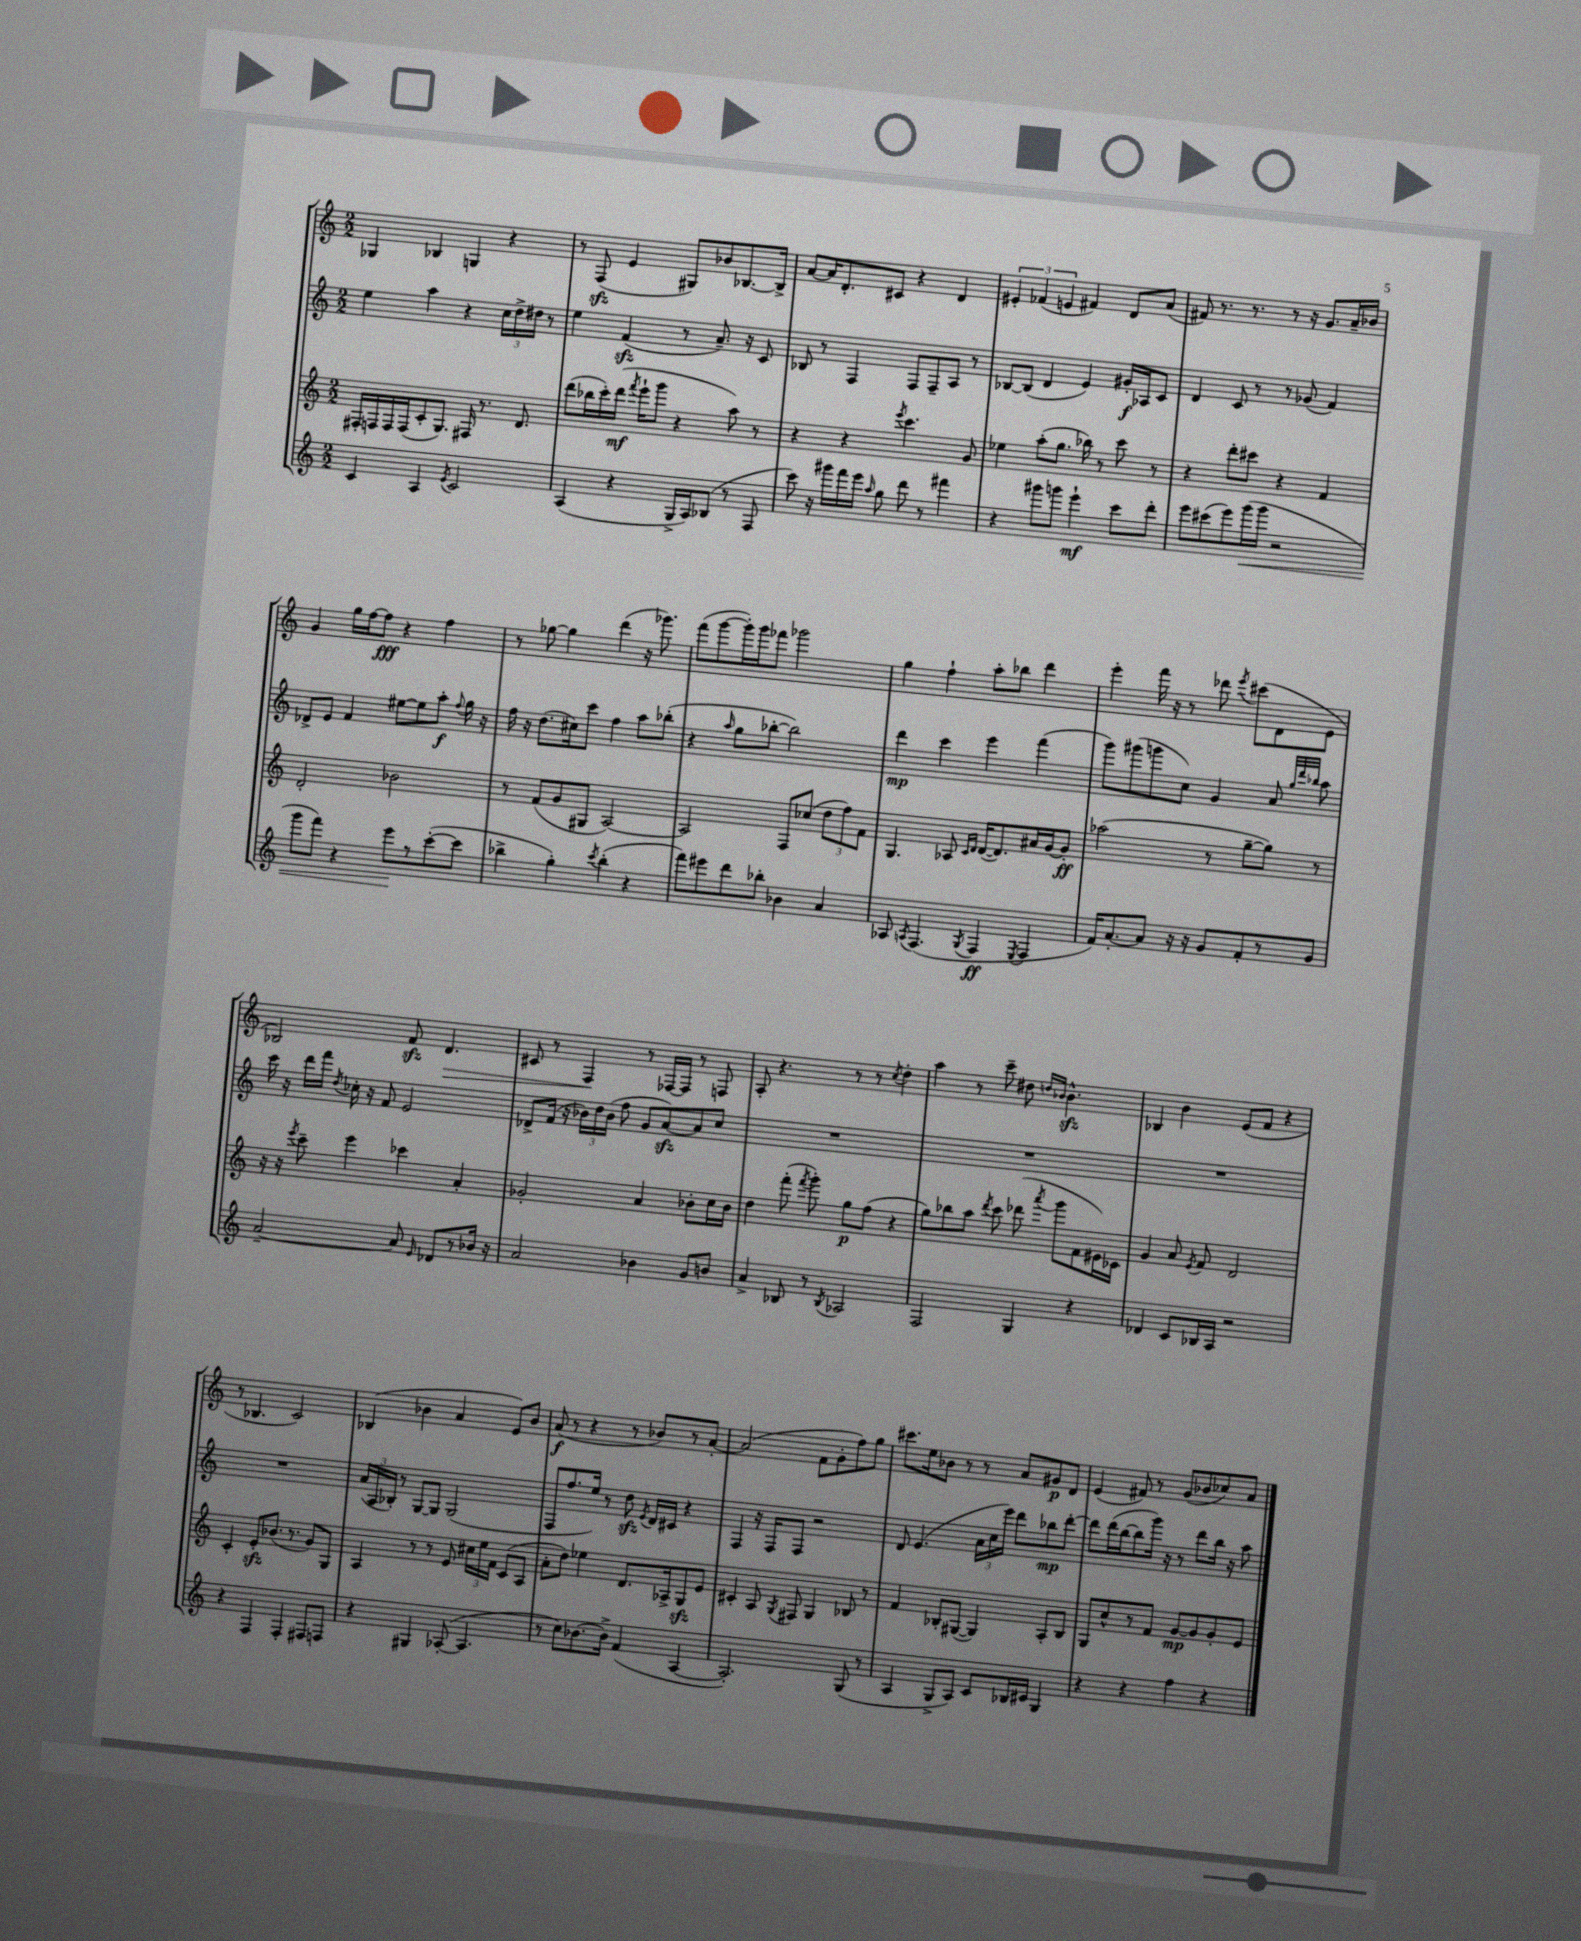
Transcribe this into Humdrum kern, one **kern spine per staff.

**kern	**dynam	**kern	**dynam	**kern	**dynam	**kern	**dynam
*part4	*part4	*part3	*part3	*part2	*part2	*part1	*part1
*staff4	*staff4	*staff3	*staff3	*staff2	*staff2	*staff1	*staff1
*clefG2	*	*clefG2	*	*clefG2	*	*clefG2	*
*k[]	*	*k[]	*	*k[]	*	*k[]	*
*M2/2	*	*M2/2	*	*M2/2	*	*M2/2	*
=11	=11	=11	=11	=11	=11	=11	=11
4c/	.	16F#X'/LL	.	4ee\	.	4G-X/	.
.	.	16Fn/	.	.	.	.	.
.	.	16F/	.	.	.	.	.
.	.	(16F/J	.	.	.	.	.
4A/	.	8c'/	.	4aa\	.	4B-X/	.
.	.	8.G/J)	.	.	.	.	.
8qe/	.	.	.	.	.	.	.
2c/	.	.	.	4r	.	4Gn/	.
.	.	16F#X/	.	.	.	.	.
.	.	8.r	.	.	.	.	.
.	.	.	.	24cc\LL	.	4r	.
.	.	.	.	24dd^\	.	.	.
.	.	8.d/	.	.	.	.	.
.	.	.	.	24dd#X\JJ	.	.	.
.	.	.	.	8r	.	.	.
=12	=12	=12	=12	=12	=12	=12	=12
(4A/	.	(8ddd\L	.	4ee\	.	8r	.
.	.	16bb-X\L	.	.	.	(8Fzz/	.
.	.	16ccc'\)	.	.	.	.	.
4r	.	(16ddd\JJ	mf	(4fzz/	.	4e/	.
.	.	8qfff/	.	.	.	.	.
.	.	16eee`\KL	.	.	.	.	.
.	.	8ggg\J	.	.	.	.	.
16G^/LL	.	4r	.	8r	.	8G#X/L)	.
16A/J)	.	.	.	.	.	.	.
(8B-X/J	.	.	.	8.a~/)	.	8b-X/	.
8r	.	8aa\)	.	.	.	[8.B-X/	.
.	.	.	.	16r	.	.	.
8F/	.	8r	.	8c/	.	.	.
.	.	.	.	.	.	16B-^/Jk]	.
=13	=13	=13	=13	=13	=13	=13	=13
8ccc\)	.	4r	.	8B-X/	.	[8a/L	.
16r	.	.	.	8r	.	16a/K]	.
16ggg#X\LL	.	.	.	.	.	8.d'/	.
16fff\	.	4r	.	4F/	.	.	.
16eee\JJ	.	.	.	.	.	.	.
16qqaa/	.	.	.	.	.	.	.
8gg\	.	.	.	.	.	8c#X/J	.
.	.	8qeee/	.	.	.	.	.
8ddd\	.	4.ccc\	.	8F/L	.	4r	.
8r	.	.	.	8F~/	.	.	.
4fff#X\	.	.	.	8A/J	.	4d/	.
.	.	8g/	.	8r	.	.	.
=14	=14	=14	=14	=14	=14	=14	=14
4r	.	4ee-X\	.	[8B-X/L	.	6e#X'/	.
.	.	.	.	(8B-/J]	.	.	.
.	.	.	.	.	.	(6f-X/	.
8ggg#X\L	.	(8aa'\L	.	4d/	.	.	.
.	.	.	.	.	.	6en/	.
8gggn\J	.	8.gg\J	.	.	.	.	.
4eee`\	mf	.	.	4e/)	.	4f#X/)	.
.	.	16bb-X\)	.	.	.	.	.
.	.	8r	.	.	.	.	.
8ccc\L	.	8ccc\	.	16g#X'/LL	f	8d/L	.
.	.	.	.	16A-X/J	.	.	.
8ddd'\J	.	8r	.	8c/J	.	(8a/J	.
=15	=15	=15	=15	=15	=15	=15	=15
8eee\L	.	4r	.	4d/	.	8f#X/)	.
(8ccc#X\	.	.	.	.	.	8.r	.
8eee\)	.	8ddd'\L	.	8c/	.	.	.
.	.	.	.	.	.	8.r	.
!	!LO:HP:b	!	!	!	!	!	!
(16ggg\L	<	8ccc#X\J	.	8r	.	.	.
16ggg\JJ	.	.	.	.	.	.	.
2r	.	4r	.	8r	.	8r	.
.	.	.	.	(8g-X/	.	16r	.
.	.	.	.	.	.	8.g/L	.
.	.	4f/	.	4f/)	.	.	.
.	.	.	.	.	.	16a~/L	.
.	.	.	.	.	.	16b-X/JJ	.
!!LO:LB:g=z
=16	=16	=16	=16	=16	=16	=16	=16
8ggg\L	.	2d'/	.	8d-X^/L	.	4g/	.
8fff\J)	.	.	.	8e/J	.	.	.
4r	.	.	.	4f/	.	16gg\LL	.
.	.	.	.	.	.	[16ff\J	.
.	.	.	.	.	.	8ff\J]	fff
8eee\L	.	2b-X\	.	[8ee#X\L	.	4r	.
8r	[	.	.	8ee#\]	.	.	.
([8ccc'\	.	.	.	8aa'\J	f	4ff\	.
.	.	.	.	8qqff/	.	.	.
8ccc\J]	.	.	.	16gg\	.	.	.
.	.	.	.	16r	.	.	.
=17	=17	=17	=17	=17	=17	=17	=17
4bb-X^\	.	8r	.	16ff\	.	8r	.
.	.	.	.	16r	.	.	.
.	.	(8f/L	.	(8.dd\L	.	[8gg-X\	.
4gg'\)	.	8g/	.	.	.	4gg-\]	.
.	.	.	.	16cc#X\k)	.	.	.
.	.	8G#X/J	.	8ccc\J	.	.	.
8qccc/	.	.	.	.	.	.	.
(4bb-'\	.	[2A/)	.	4ff\	.	(4ddd\	.
4r	.	.	.	8aa\L	.	16r	.
.	.	.	.	.	.	8.ggg-X\)	.
.	.	.	.	(8bb-X'\J	.	.	.
=18	=18	=18	=18	=18	=18	=18	=18
8fff\L)	.	2A/]	.	4r	.	(8fff\L	.
8eee#X\	.	.	.	.	.	[8ggg\	.
.	.	.	.	16qqaa/	.	.	.
8ddd\	.	.	.	8gg\L	.	16ggg'\L])	.
.	.	.	.	.	.	16ggg\J	.
8bb-X'\J	.	.	.	[8bb-X'\J	.	8fff-X\J	.
4b-X\	.	8F/L	.	2bb-\])	.	2ggg-X\	.
.	.	(8cc-X/J	.	.	.	.	.
4a/	.	12dd\L	.	.	.	.	.
.	.	12ff\)	.	.	.	.	.
.	.	12f\J	.	.	.	.	.
=19	=19	=19	=19	=19	=19	=19	=19
8A-X/	.	4.G/	.	4ddd\	mp	4gg\	.
8qAn/	.	.	.	.	.	.	.
(4.F/	.	.	.	.	.	.	.
.	.	.	.	4ccc\	.	4ff`\	.
.	.	8A-X/	.	.	.	.	.
.	.	16qqc/LL	.	.	.	.	.
8qG/	.	16qqd/JJ	.	.	.	.	.
4F/	ff	([16d/KL	.	4eee\	.	8aa'\L	.
.	.	8.d/])	.	.	.	.	.
.	.	.	.	.	.	8bb-X\J	.
8qE/	.	.	.	.	.	.	.
4F/	.	16a#X/L	.	(4fff\	.	4ddd\	.
.	.	[16g/J	.	.	.	.	.
.	.	8g'/J]	ff	.	.	.	.
=20	=20	=20	=20	=20	=20	=20	=20
16f/KL)	.	(2aa-X\	.	8ggg\L)	.	4eee'\	.
[8.a'/	.	.	.	.	.	.	.
.	.	.	.	(8ggg#X\	.	.	.
8a/J]	.	.	.	8gggn\	.	16fff\	.
.	.	.	.	.	.	16r	.
16r	.	.	.	8cc\J)	.	8r	.
16r	.	.	.	.	.	.	.
8g/L	.	8r	.	4g/	.	8ddd-X\	.
.	.	.	.	.	.	8qeee/	.
8f'/	.	[8gg~\L	.	.	.	(8ccc#X\L	.
8r	.	8gg\J])	.	8a/	.	8d\	.
.	.	.	.	32qqgg/LLL	.	.	.
.	.	.	.	32qqddd/	.	.	.
.	.	.	.	32qqbb-X/JJJ	.	.	.
8g/J	.	8r	.	8aa\	.	8e\J	.
!!LO:LB:g=z
=21	=21	=21	=21	=21	=21	=21	=21
[2a~/	.	16r	.	16ccc\	.	2B-X/)	.
.	.	16r	.	16r	.	.	.
.	.	8qeee/	.	.	.	.	.
.	.	8ccc~\	.	16ddd\LL	.	.	.
.	.	.	.	16fff\JJ	.	.	.
.	.	.	.	8qdd/	.	.	.
.	.	4eee\	.	16cc-X'\	.	.	.
.	.	.	.	16r	.	.	.
.	.	.	.	8f/	.	.	.
8a/]	.	4ccc-X\	.	2e/	.	8fzz/	.
16qqe/	.	.	.	.	.	.	.
!	!	!	!	!	!	!	!LO:HP:b
8d-X/L	.	.	.	.	.	4.d/	>
8r	.	4a'/	.	.	.	.	.
16b-X/Jk	.	.	.	.	.	.	.
16r	.	.	.	.	.	.	.
=22	=22	=22	=22	=22	=22	=22	=22
2a/	.	2g-X'/	.	8d-X^/L	.	8c#X/	.
.	.	.	.	(16f/Jk	.	8r	.
.	.	.	.	16r	.	.	.
.	.	.	.	24b-X\LL)	.	4F/	.
.	.	.	.	24dd\	.	.	.
.	.	.	.	(24b-\JJ	.	.	.
.	.	.	.	8ff\	.	.	.
4b-X\	.	4a/	.	8g/L	.	8r	]
.	.	.	.	[8azz/)	.	[16F-X/LL	.
.	.	.	.	.	.	16F-/JJ]	.
8g/L	.	8b-X'\L	.	8a/]	.	8r	.
8bn/J	.	16cc\L	.	8cc/J	.	8Fn/	.
.	.	16b-\JJ	.	.	.	.	.
=23	=23	=23	=23	=23	=23	=23	=23
4a^/	.	4dd\	.	1r	.	8A'/	.
.	.	.	.	.	.	4.r	.
8B-X/	.	(8fff'\	.	.	.	.	.
.	.	8qfff/	.	.	.	.	.
8r	.	8ggg'\)	.	.	.	.	.
8qB-/	.	.	.	.	.	.	.
2A-X/	.	8gg\L	p	.	.	8r	.
.	.	(8ff\J	.	.	.	8r	.
.	.	.	.	.	.	8qcc/	.
.	.	4r	.	.	.	4dd'\	.
=24	=24	=24	=24	=24	=24	=24	=24
2F/	.	8gg\L)	.	1r	.	4aa\	.
.	.	8bb-X\	.	.	.	.	.
.	.	8aa\J	.	.	.	8r	.
.	.	8qddd/	.	.	.	.	.
.	.	8ccc\	.	.	.	8ccc~\	.
4G/	.	(8ddd-X\	.	.	.	8dd#X\	.
.	.	.	.	.	.	16qqddn/LL	.
.	.	8qaaa/	.	.	.	16qqb-X/JJ	.
.	.	8ggg\L	.	.	.	4.b-zz^^\	.
4r	.	8f\	.	.	.	.	.
.	.	16e#X\L)	.	.	.	.	.
.	.	16c-X\JJ	.	.	.	.	.
=25	=25	=25	=25	=25	=25	=25	=25
4d-X/	.	4g/	.	1r	.	4B-X/	.
8c/L	.	8a/	.	.	.	4b\	.
.	.	8qe/	.	.	.	.	.
16B-X/L	.	8f/	.	.	.	.	.
16A/JJ	.	.	.	.	.	.	.
2r	.	2d/	.	.	.	(8e/L	.
.	.	.	.	.	.	8f/J	.
.	.	.	.	.	.	4r	.
!!LO:LB:g=z
=26	=26	=26	=26	=26	=26	=26	=26
4r	.	4c'/	.	1r	.	8r	.
.	.	.	.	.	.	4.B-X/	.
4F/	.	8ezz'/L	.	.	.	.	.
.	.	(8.b-X/J	.	.	.	.	.
4F'/	.	.	.	.	.	2c/)	.
.	.	8.r	.	.	.	.	.
8F#X/L	.	8g/L)	.	.	.	.	.
8Fn/J	.	8G/J	.	.	.	.	.
=27	=27	=27	=27	=27	=27	=27	=27
4r	.	4A/	.	(24a/LL	.	(4B-X/	.
.	.	.	.	24A/	.	.	.
.	.	.	.	24B-X'/JJ)	.	.	.
.	.	.	.	8r	.	.	.
4G#X/	.	8r	.	[8G/L	.	4b-X\	.
.	.	8r	.	8G/J]	.	.	.
([8A-X'/	.	8e/	.	(2G/	.	4a/	.
4.A-/]	.	24cc#X\LL	.	.	.	.	.
.	.	24ee\	.	.	.	.	.
.	.	24f\JJ	.	.	.	.	.
.	.	(8c/L	.	.	.	8e/L)	.
.	.	8A/J	.	.	.	8b-/J	.
=28	=28	=28	=28	=28	=28	=28	=28
8r	.	8a'\L	.	8F/L	.	(8a/	f
8cc\L)	.	8dd\J)	.	8.ff/	.	8r	.
[8.b-X\	.	4ee-X\	.	.	.	4r	.
.	.	.	.	16ee/Jk)	.	.	.
.	.	.	.	8r	.	.	.
16b-^\Jk]	.	.	.	.	.	.	.
(4f/	.	8.d/L	.	8ddzz\	.	8r	.
.	.	.	.	8qe/	.	.	.
.	.	.	.	16d/LL	.	8b-X/L)	.
.	.	16A-X^/k	.	16c#X/JJ	.	.	.
[4A/	.	8Gzz/	.	4r	.	8r	.
.	.	8e/J	.	.	.	[8a'/J	.
=29	=29	=29	=29	=29	=29	=29	=29
2.A'/])	.	4c#X'/	.	4F/	.	(2a/]	.
.	.	8A/	.	16r	.	.	.
.	.	.	.	16F/KL	.	.	.
.	.	8qG/	.	.	.	.	.
.	.	8F#X/	.	8F/J	.	.	.
.	.	4G/	.	2r	.	8f\L	.
.	.	.	.	.	.	8g'\	.
(8G/	.	8B-X/	.	.	.	8ff\)	.
8r	.	8r	.	.	.	8gg\J	.
=30	=30	=30	=30	=30	=30	=30	=30
4A/	.	4f/	.	8d/	.	8.ccc#X\L	.
.	.	.	.	(4.e/	.	.	.
.	.	.	.	.	.	16ee\k	.
8G^/L	.	8B-X'/L	.	.	.	8b-X\J	.
8A/J)	.	([8G#X/J	.	.	.	8r	.
8c/L	.	4G#/])	.	24a\LL	.	8r	.
.	.	.	.	24cc\	.	.	.
.	.	.	.	24eee\JJ)	.	.	.
16B-X/L	.	.	.	8ddd\L	.	8a/L	.
16c#X/JJ	.	.	.	.	.	.	.
4G/	.	8A'/L	.	8bb-X\	mp	8g#X/	p
.	.	8B-/J	.	[8ddd'\J	.	8d/J	.
=31	=31	=31	=31	=31	=31	=31	=31
4r	.	8G/L	.	8ddd\L]	.	(4e/	.
.	.	8cc^^/	.	(16ddd\L	.	.	.
.	.	.	.	[16bb\J	.	.	.
4r	.	8r	.	8bb\]	.	8f#X/)	.
.	.	8f/J	.	16ggg\Jk)	.	8r	.
.	.	.	.	16r	.	.	.
4ff\	.	[8g/L	mp	8r	.	(8g/L	.
.	.	8g/]	.	8ddd\L	.	8b-X/	.
4r	.	8g'/	.	16bb\Jk	.	8cc-X/)	.
.	.	.	.	16r	.	.	.
.	.	8e/J	.	8aa\	.	8a/J	.
==	==	==	==	==	==	==	==
*-	*-	*-	*-	*-	*-	*-	*-
